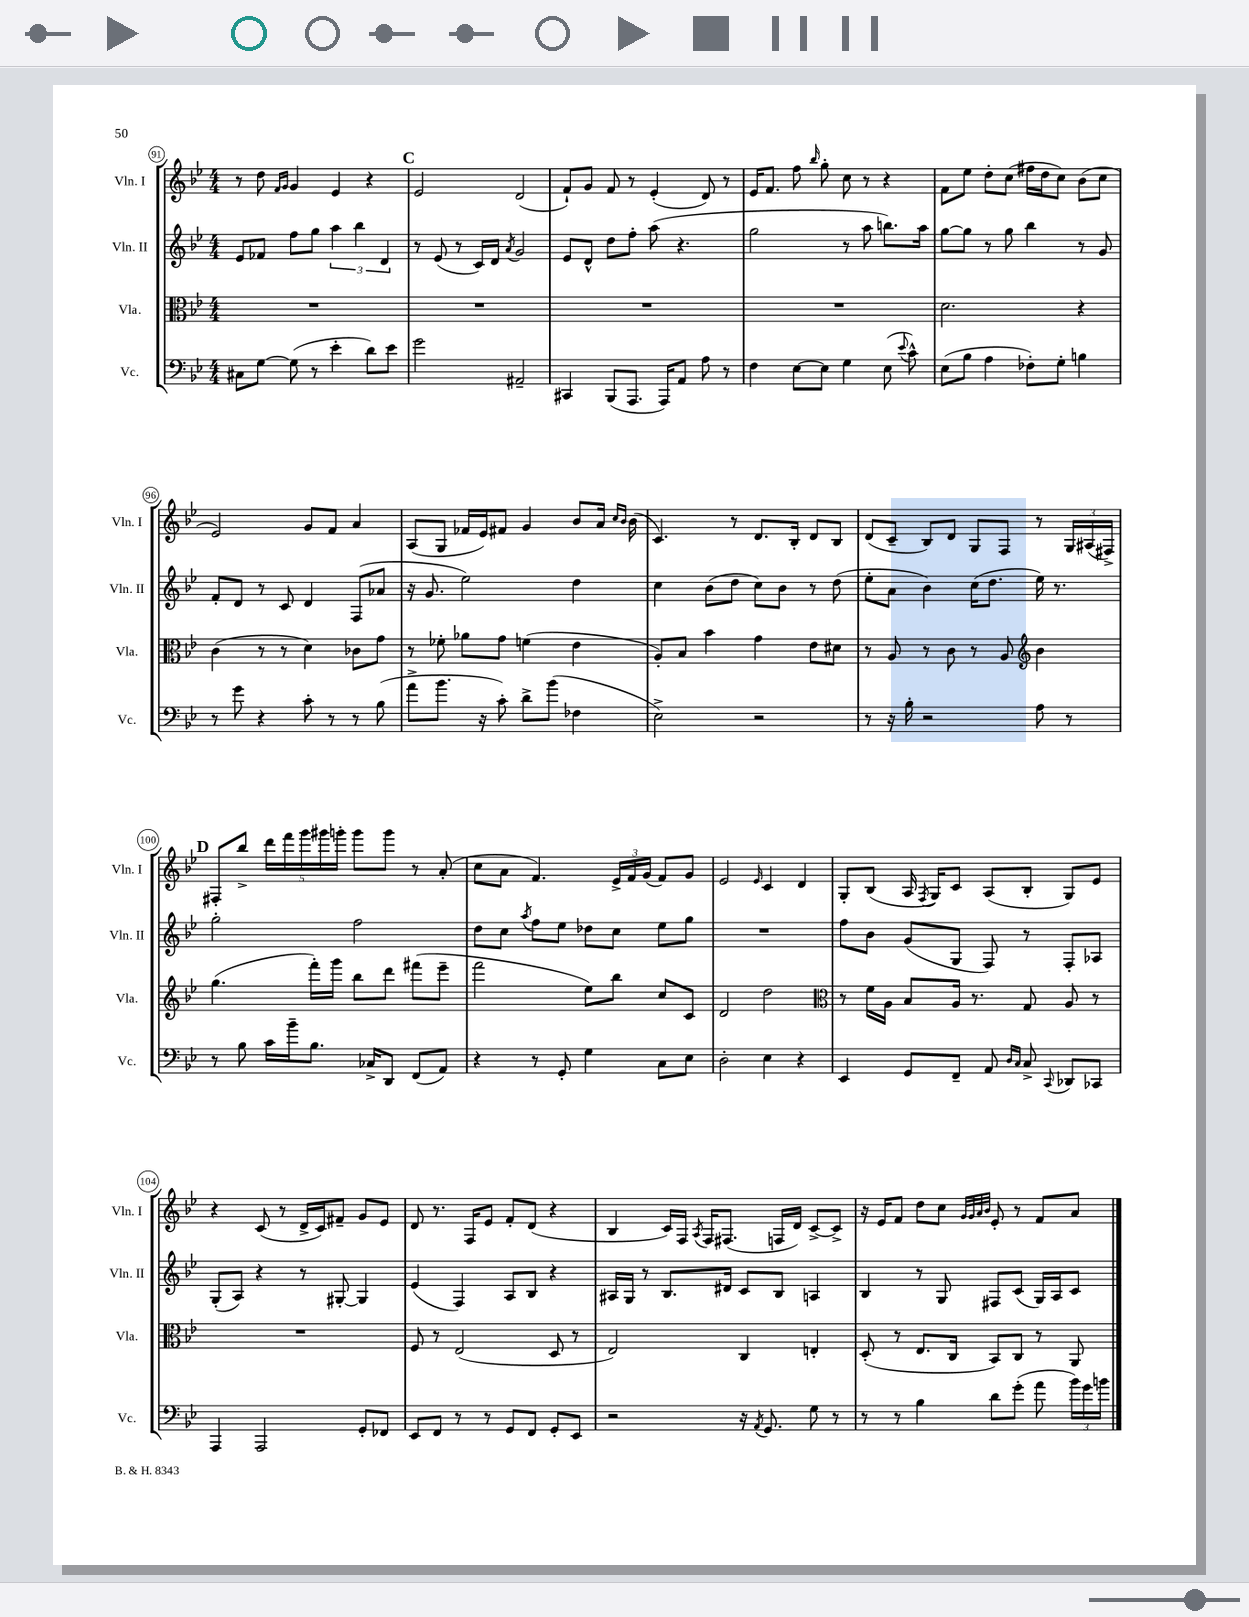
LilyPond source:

<<
\new StaffGroup <<
\new Staff = "s0" \with { instrumentName = "Vln. I" shortInstrumentName = "Vln. I" } {
    \clef treble \key bes \major \numericTimeSignature \time 4/4
    \autoBeamOff r8 d''8 \grace { f'16[ g'16] } g'4 ees'4 r4 |
    \mark \markup { \bold "C" } ees'2 d'2( |
    f'8[-!) g'8] f'8 r8 ees'4-.( d'8) r8 |
    ees'16[ f'8.] f''8 \grace { bes''16 } g''8-. c''8 r8 r4 |
    f'8[ ees''8] d''8[-. c''8]( fis''16[ d''16 c''8]) bes'8[( c''8] |
    ees'2) g'8[ f'8] a'4 |
    a8[( g8] fes'16[ ees'16) fis'8] g'4 bes'8[ a'16] \grace { c''16[ bes'16] } bes'16( |
    c'4.) r8 d'8.[ bes16]-. d'8[ bes8] |
    d'8[( c'8]-- bes8[) d'8] g8[ f8] r8 \tuplet 3/2 { g16[ ais16( fis16]->) } |
    \mark \markup { \bold "D" } fis8[-. bes''8]-> \tuplet 5/4 { d'''16[ f'''16 g'''16 gis'''16 g'''16]-. } g'''8[ g'''8] r8 a'8-.( |
    c''8[ a'8] f'4.) \tuplet 3/2 { ees'16[-> f'16 g'16]( } f'8[) g'8] |
    ees'2 \grace { ees'16 } c'4 d'4 |
    g8[-. bes8]( a16 \acciaccatura { f8 } g16[) c'8] a8[( bes8]-. g8[) ees'8] |
    r4 c'8( r8 d'16[-> c'16) fis'8]-- g'8[ ees'8] |
    d'8 r8. f16[ ees'8] f'8[-. d'8]( r4 |
    bes4 c'16[) f16] \acciaccatura { a8 } f16[ fis8.]( f16[ d'16]) c'8[~-> c'8]-> |
    r16 ees'16[ f'8] d''8[ c''8] \grace { g'32[ g'32 a'32 bes'32] } ees'8-. r8 f'8[ a'8] \bar "|." |
}
\new Staff = "s1" \with { instrumentName = "Vln. II" shortInstrumentName = "Vln. II" } {
    \clef treble \key bes \major \numericTimeSignature \time 4/4
    \autoBeamOff ees'8[ fes'8] f''8[ g''8] \tuplet 3/2 { a''4 bes''4 d'4 } |
    \mark \markup { \bold "C" } r8 ees'8( r8 c'16[) d'16] \acciaccatura { a'8 } g'2 |
    ees'8[ d'8]-^ d''8[ f''8]-. a''8( r4. |
    g''2 r8 a''8 b''8.[) a''16] |
    g''8[~ g''8] r8 g''8 bes''4 r8 g'8 |
    f'8[-. d'8] r8 c'8 d'4 f8[( aes'8] |
    r16 g'8. ees''2) d''4 |
    c''4 bes'8[( d''8] c''8[) bes'8] r8 d''8( |
    ees''8[-. a'8] bes'4) c''16[( d''8.] ees''16) r8. |
    \mark \markup { \bold "D" } g''2-. f''2 |
    d''8[ c''8] \acciaccatura { a''8 } f''8[ ees''8] des''8[ c''8] ees''8[ g''8] |
    R1 |
    f''8[ bes'8] g'8[( g8] f8) r8 f8[-. aes8] |
    g8[-.( a8]) r4 r8 gis8~-. gis4 |
    ees'4( f4) a8[ bes8] r4 |
    ais16[ g16] r8 bes8.[ dis'16] c'8[ bes8] a4 |
    bes4 r8 g8 fis8[ c'8]( g16[) a16 c'8] \bar "|." |
}
\new Staff = "s2" \with { instrumentName = "Vla." shortInstrumentName = "Vla." } {
    \clef alto \key bes \major \numericTimeSignature \time 4/4
    \autoBeamOff R1 |
    \mark \markup { \bold "C" } R1 |
    R1 |
    R1 |
    d'2. r4 |
    c'4( r8 r8 d'4) ces'8[ g'8] |
    r8 fes'8-. aes'8[ g'8] f'4( ees'4 |
    a8[-.) bes8] bes'4 g'4 ees'8[ dis'8] |
    r8 a8 r8 c'8 r8 a8 \clef treble bes'4 |
    \mark \markup { \bold "D" } g''4.( f'''16[-.) g'''16] bes''8[ d'''8] fis'''8[( ees'''8]-- |
    f'''2 ees''8[) bes''8] c''8[ c'8] |
    d'2 d''2 |
    \clef alto r8 f'16[ a16] bes8[ a16] r8. g8 a8 r8 |
    R1 |
    f8 r8 ees2( d8 r8 |
    ees2) c4 e4-. |
    d8-.( r8 ees8.[ c16] bes,8[) c8] r8 a,8 \bar "|." |
}
\new Staff = "s3" \with { instrumentName = "Vc." shortInstrumentName = "Vc." } {
    \clef bass \key bes \major \numericTimeSignature \time 4/4
    \autoBeamOff cis8[ g8]~ g8( r8 ees'4-. d'8[) ees'8] |
    \mark \markup { \bold "C" } g'2 ais,2-- |
    cis,4 bes,,8[( a,,8.] a,,16[) a,8] a8 r8 |
    f4 ees8[~ ees8] g4 ees8( \appoggiatura { ees'8 } c'8-^) |
    ees8[( bes8] a4 fes8[-.) g8]-. b4 |
    r8 g'8 r4 c'8-. r8 r8 bes8( |
    a'8[-> bes'8.] r16 c'8-.) d'8[-> bes'8]( fes4 |
    ees2->) r2 |
    r8 r16 bes16-. r2 a8 r8 |
    \mark \markup { \bold "D" } r8 bes8 c'16[ bes'16-- bes8.] ces16[-> d,8] f,8[( a,8]) |
    r4 r8 g,8-. g4 c8[ ees8] |
    d2-. ees4 r4 |
    ees,4 g,8[ f,8]-- a,8 \grace { d16[ c16] } c8-> \appoggiatura { c,8 } des,8[ ces,8] |
    a,,4 a,,2 g,8[-. fes,8] |
    ees,8[ f,8] r8 r8 g,8[ f,8] g,8[-. ees,8] |
    r2 r16 \acciaccatura { a,8 } g,8. g8 r8 |
    r8 r8 bes4 d'8[ g'8]-.( a'8 \tuplet 3/2 { bes'16[) g'16 b'16] } \bar "|." |
}
>>
>>
\layout { \context { \Score currentBarNumber = #91 \override BarNumber.stencil = #(make-stencil-circler 0.1 0.3 ly:text-interface::print) } }
